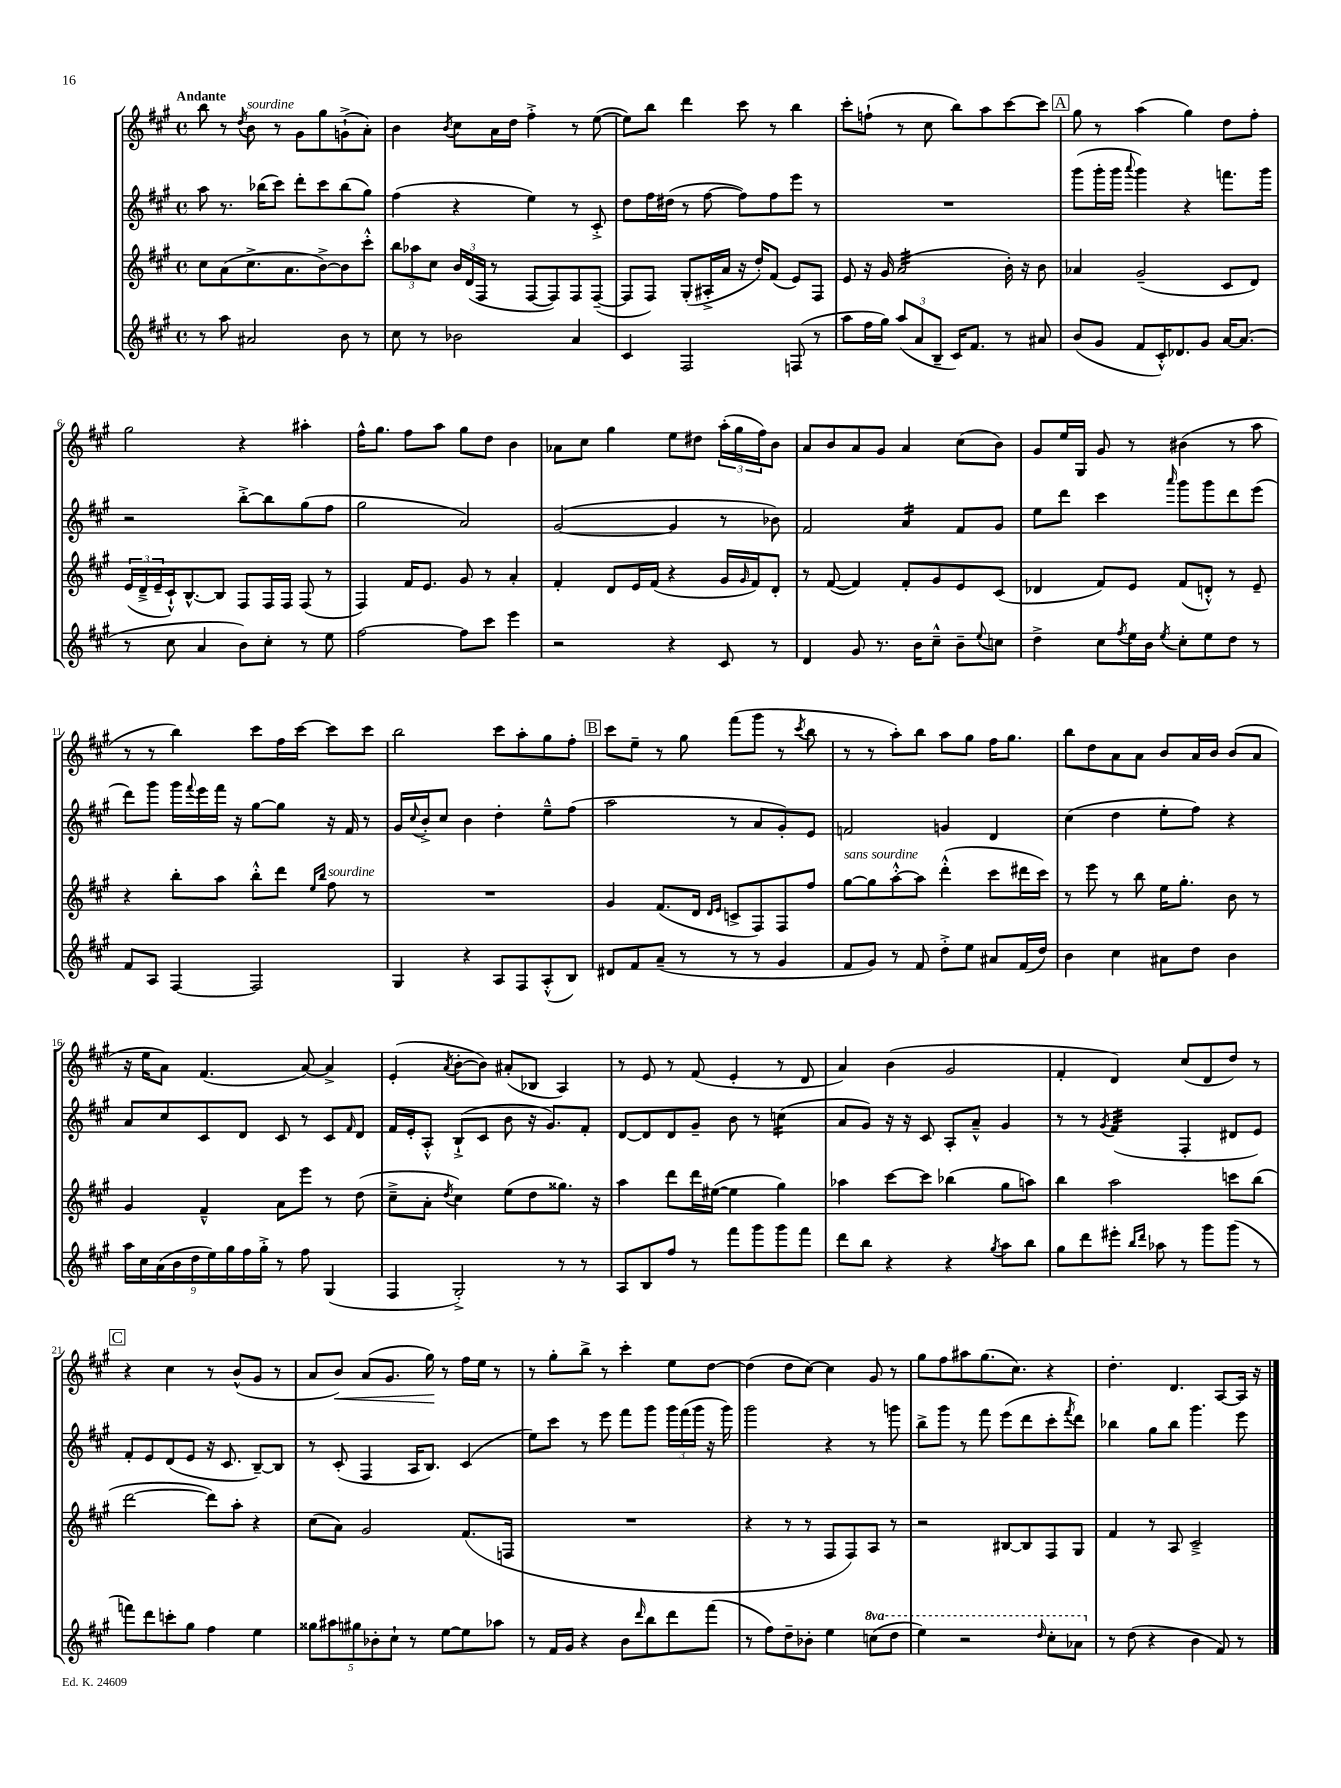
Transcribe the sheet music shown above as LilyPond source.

<<
\new StaffGroup <<
\new Staff = "s0" {
    \clef treble \key a \major \defaultTimeSignature \time 4/4 \tempo "Andante"
    b''8 r8 \acciaccatura { d''8 } b'8^\markup { \italic "sourdine" } r8 gis'8 gis''8 g'8-!->( a'8-.) |
    b'4 \acciaccatura { b'8 } cis''8 a'16 d''16 fis''4-.-> r8 e''8~( |
    e''8) b''8 d'''4 cis'''8 r8 b''4 |
    cis'''8-. f''8-!( r8 cis''8 b''8) a''8 cis'''8~ cis'''8 |
    \mark \markup { \box "A" } gis''8 r8 a''4( gis''4) d''8 fis''8-. |
    gis''2 r4 ais''4-. |
    fis''16-^ gis''8. fis''8 a''8 gis''8 d''8 b'4 |
    aes'8 cis''8 gis''4 e''8 dis''8 \tuplet 3/2 { a''16-.( gis''16 fis''16) } b'8 |
    a'8 b'8 a'8 gis'8 a'4 cis''8( b'8) |
    gis'8 e''16 gis16 gis'8 r8 bis'4( r8 a''8 |
    r8 r8 b''4) cis'''8 fis''16 cis'''16~ cis'''8 cis'''8 |
    b''2 cis'''8 a''8-. gis''8 fis''8-. |
    \mark \markup { \box "B" } cis'''8 e''8-- r8 gis''8 fis'''8( gis'''8 r8 \acciaccatura { cis'''8 } b''8 |
    r8 r8 a''8-.) b''8 a''8 gis''8 fis''16 gis''8. |
    b''8 d''8 a'8 a'8 b'8 a'16 b'16 b'8( a'8 |
    r16 e''16 a'8) fis'4.( a'8~) a'4-> |
    e'4-.( \acciaccatura { a'8 } b'8~-. b'8) ais'8-.( bes8 a4) |
    r8 e'8 r8 fis'8( e'4-. r8 d'8 |
    a'4) b'4( gis'2 |
    fis'4-. d'4) cis''8( d'8 d''8) r8 |
    \mark \markup { \box "C" } r4 cis''4 r8 b'8-^( gis'8 r8 |
    a'8 b'8\<) a'8( gis'8. gis''16\!) r8 fis''16 e''16 r8 |
    r8 gis''8-. b''8-> r8 cis'''4-. e''8 d''8~ |
    d''4( d''8 cis''8~) cis''4 gis'8 r8 |
    gis''8 fis''8 ais''8 gis''8.( cis''8.) r4 |
    d''4.-. d'4. a8~ a16 r16 \bar "|." |
}
\new Staff = "s1" {
    \clef treble \key a \major \defaultTimeSignature \time 4/4
    a''8 r8. bes''16( cis'''8) d'''8-. cis'''8 bes''8( gis''8) |
    fis''4( r4 e''4) r8 cis'8-.-> |
    d''8 fis''16 dis''16( r8 fis''8~ fis''8) fis''8 e'''8 r8 |
    R1 |
    \mark \markup { \box "A" } gis'''8( gis'''16-. gis'''16 \appoggiatura { a'''8 } gis'''4) r4 f'''8. gis'''16 |
    r2 b''8~-.-> b''8 gis''8( fis''8 |
    gis''2 a'2) |
    gis'2~( gis'4 r8 bes'8) |
    fis'2 a'4:16 fis'8 gis'8 |
    e''8 d'''8 cis'''4 \grace { a'''16 } gis'''8 gis'''8 d'''8 e'''8( |
    d'''8) gis'''8 gis'''16 \appoggiatura { fis'''8 } e'''16 fis'''16 r16 gis''8~ gis''8 r16 fis'16 r8 |
    gis'16 \appoggiatura { cis''8 } b'16-.-> cis''8 b'4 d''4-. e''8---^ fis''8( |
    \mark \markup { \box "B" } a''2 r8 a'8 gis'8-.) e'8 |
    f'2 g'4 d'4 |
    cis''4( d''4 e''8-. fis''8) r4 |
    a'8 cis''8 cis'8 d'8 cis'8 r8 cis'8 \grace { fis'16 } d'8 |
    fis'16 e'16-. a8-.-^ b8-!->( cis'8 b'8 r16 gis'8.) fis'8-. |
    d'8~ d'8 d'8 gis'8-- b'8 r8 c''4:16( |
    a'8 gis'8) r16 r16 cis'8 a8-. a'8---^ gis'4 |
    r8 r8 \acciaccatura { gis'8 } fis'4:32( fis4-. dis'8 e'8) |
    \mark \markup { \box "C" } fis'8-. e'8 d'8( e'8 r16 cis'8. b8~--) b8 |
    r8 cis'8-.( fis4 a16 b8.) cis'4( |
    e''8) cis'''8 r8 e'''8 fis'''8 gis'''8 \tuplet 3/2 { gis'''16 fis'''16( gis'''16 } r16 gis'''16) |
    gis'''2 r4 r8 g'''8 |
    b''8-> gis'''8 r8 fis'''8 e'''8( d'''8 cis'''8-. \acciaccatura { fis'''8 } d'''8) |
    bes''4 gis''8 bes''8 gis'''4. e'''8 \bar "|." |
}
\new Staff = "s2" {
    \clef treble \key a \major \defaultTimeSignature \time 4/4
    cis''8 a'8( cis''8.-> a'8. b'8~->) b'8 cis'''8-.-^ |
    \tuplet 3/2 { b''8 aes''8 cis''8 } \tuplet 3/2 { b'16 d'16( fis16 } r8 fis8~ fis8) fis8 fis8~--( |
    fis8 fis8) gis8-.( ais16-.-> a'16 r16 d''16-.) fis'8( e'8) fis8 |
    e'8 r16 gis'16 a'2:32( b'16-.) r16 b'8 |
    \mark \markup { \box "A" } aes'4 gis'2--( cis'8 d'8) |
    \tuplet 3/2 { e'16( d'16---> e'16-- } cis'16-!-^) b8.~-^ b8 fis8 fis16 fis16 fis8( r8 |
    fis4) fis'16 e'8. gis'8 r8 a'4-. |
    fis'4-. d'8 e'16 fis'16( r4 gis'16 \grace { gis'16 } fis'16) d'8-. |
    r8 fis'8~( fis'4) fis'8-. gis'8 e'8 cis'8( |
    des'4 fis'8) e'8 fis'8( d'8-.-^) r8 e'8-- |
    r4 b''8-. a''8 b''8-.-^ d'''8 \grace { e''16 b''16 } fis''8^\markup { \italic "sourdine" } r8 |
    R1 |
    \mark \markup { \box "B" } gis'4 fis'8.( d'16 \grace { d'16 e'16 } c'8-> fis8) fis8 fis''8 |
    gis''8~^\markup { \italic "sans sourdine" } gis''8 a''8~-.-^ a''8 d'''4-.-^( cis'''8 dis'''16 cis'''16) |
    r8 e'''8 r8 b''8 e''16 gis''8.-. b'8 r8 |
    gis'4 fis'4---^ a'8 e'''8 r8 d''8( |
    cis''8---> a'8-. \acciaccatura { d''8 } cis''4) e''8( d''8 gisis''8.) r16 |
    a''4 d'''8 d'''16 eis''16~( eis''4 gis''4) |
    aes''4 cis'''8~ cis'''8 bes''4( gis''8 a''8) |
    b''4 a''2 c'''8 b''8( |
    \mark \markup { \box "C" } d'''2~ d'''8) a''8-. r4 |
    cis''8( a'8) gis'2 fis'8.( f16 |
    R1 |
    r4 r8 r8 fis8 fis8) a8 r8 |
    r2 bis8~ bis8 fis8 gis8 |
    fis'4 r8 a8 cis'2---> \bar "|." |
}
\new Staff = "s3" {
    \clef treble \key a \major \defaultTimeSignature \time 4/4 \set Staff.ottavationMarkups = #ottavation-simple-ordinals
    r8 a''8 ais'2 b'8 r8 |
    cis''8 r8 bes'2 a'4 |
    cis'4 fis2 f8( r8 |
    a''8 fis''16 gis''16) \tuplet 3/2 { a''8( a'8 b8-- } cis'16) fis'8. r8 ais'8 |
    \mark \markup { \box "A" } b'8( gis'8 fis'8 cis'16-.-^) des'8. gis'8 a'16~ a'8.( |
    r8 cis''8 a'4 b'8) cis''8-. r8 e''8 |
    fis''2~ fis''8 cis'''8 e'''4 |
    r2 r4 cis'8 r8 |
    d'4 gis'8 r8. b'16 cis''8---^ b'8-- \appoggiatura { e''8 } c''8 |
    d''4-> cis''8 \acciaccatura { fis''8 } e''16 b'16 \acciaccatura { e''8 } cis''8-. e''8 d''8 r8 |
    fis'8 a8 fis4~ fis2 |
    gis4 r4 a8 fis8 a8-.-^( b8) |
    \mark \markup { \box "B" } dis'8 fis'8 a'8--( r8 r8 r8 gis'4 |
    fis'8 gis'8) r8 fis'8 d''8-.-> e''8 ais'8 fis'16( d''16) |
    b'4 cis''4 ais'8 d''8 b'4 |
    \tuplet 9/8 { a''16 cis''16 a'16( b'16 d''16 e''16) gis''16 fis''16 gis''16-.-> } r8 fis''8 gis4( |
    fis4 gis2-.->) r8 r8 |
    a8 b8 fis''8 r8 fis'''8 gis'''8 gis'''8 fis'''8 |
    d'''8 b''8 r4 r4 \acciaccatura { gis''8 } a''8 b''8 |
    gis''8 d'''8 eis'''8-. \grace { b''16 d'''16 } aes''8 r8 gis'''8 gis'''8( r8 |
    \mark \markup { \box "C" } f'''8) d'''8 c'''8-. gis''8 fis''4 e''4 |
    \tuplet 5/4 { gisis''8 ais''8 gis''8 bes'8-. cis''8-! } r8 e''8~ e''8 aes''8 |
    r8 fis'16 gis'16 r4 b'8 \grace { d'''16 } b''8 d'''8 fis'''8( |
    r8 fis''8) d''8-- bes'8-. e''4 \ottava #1 c'''8( d'''8 |
    e'''4) r2 \grace { d'''16 } cis'''8-. aes''8 \ottava #0 |
    r8 d''8( r4 b'4 fis'8) r8 \bar "|." |
}
>>
>>
